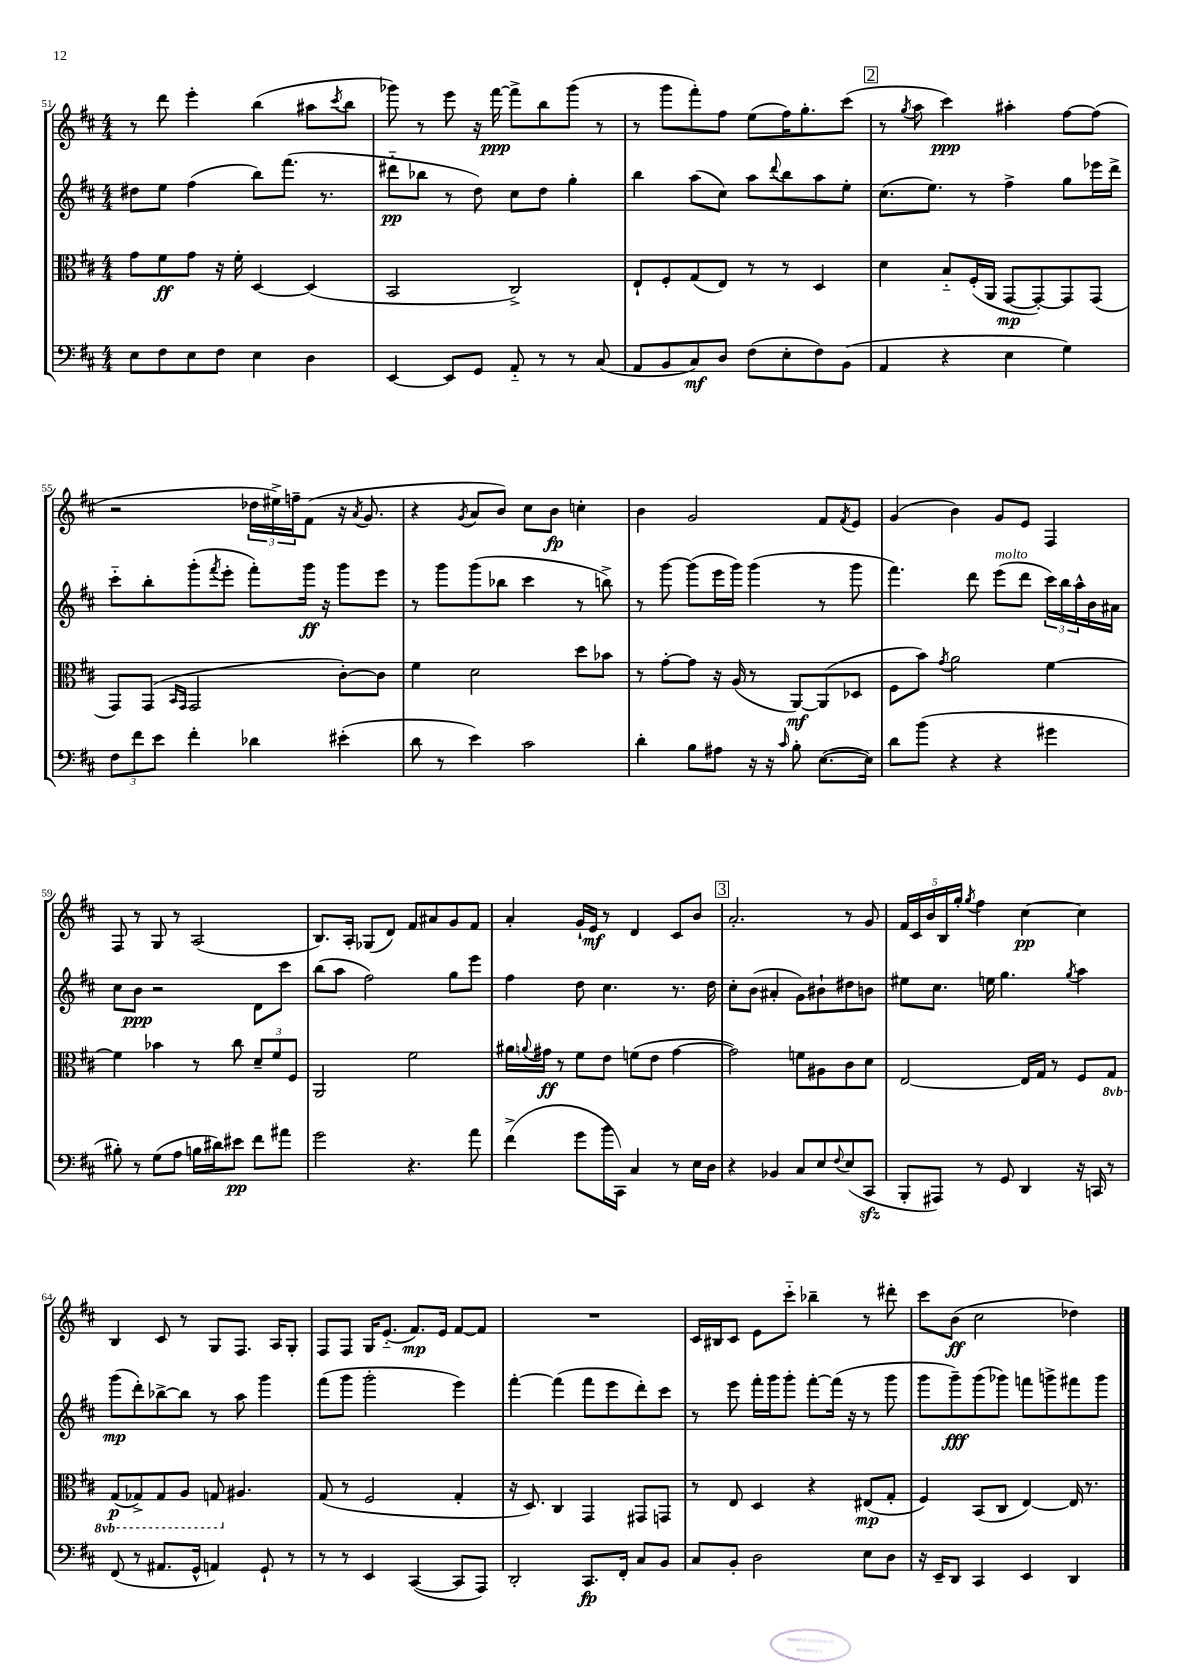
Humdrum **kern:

**kern	**kern	**kern	**kern
*staff4	*staff3	*staff2	*staff1
*clefF4	*clefC3	*clefG2	*clefG2
*k[f#c#]	*k[f#c#]	*k[f#c#]	*k[f#c#]
*M4/4	*M4/4	*M4/4	*M4/4
8E	8g	8dd#	8r
8F#	8f#	8ee	8ddd
8E	8g	(4ff#	4eee'
8F#	16r	.	.
.	16f#'	.	.
4E	[4D	8bb)	(4bb
.	.	(8.fff#	.
4D	(4D]	.	8aa#
.	.	8.r	.
.	.	.	8qccc#
.	.	.	8bb
=	=	=	=
[4EE	2BB	8ddd#'~	8ggg-)
.	.	8bb-	8r
8EE]	.	8r	8eee
8GG	.	8dd)	16r
.	.	.	[16fff#
8AA'~	2C#^)	8cc#	8fff#^]
8r	.	8dd	8bb
8r	.	4gg'	(8ggg-
(8C#	.	.	8r
=	=	=	=
8AA	8E`	4bb	8r
8BB	8F#'	.	8ggg
8C#)	(8G	(8aa	8fff#')
8D	8E)	8cc#)	8ff#
(8F#	8r	8aa	(8ee
.	.	8qqddd	.
8E'	8r	8bb	16ff#)
.	.	.	8.gg'
8F#)	4D	8aa	.
(8BB	.	8ee'	(8ccc#
=	=	=	=
4AA	4d	(8.cc#	8r
.	.	.	8qgg
.	.	.	8aa
.	.	8.ee)	.
4r	8B'~	.	4ccc#)
.	(16F#'	8r	.
.	16AA	.	.
4E	[8GG	4ff#^	4aa#'
.	8GG'_)	.	.
4G)	8GG]	8gg	[8ff#
.	(8GG	16eee-	(8ff#]
.	.	16ddd^	.
=	=	=	=
12F#	8GG)	8ccc#'~	2r
12f#	.	.	.
.	(8GG	8bb'	.
12e	.	.	.
.	16qqBB	.	.
.	16qqGG	.	.
4f#'	2GG	(8ggg'	.
.	.	8qfff#	.
.	.	8eee'	.
4d-	.	8fff#')	24dd-
.	.	.	24ee#^)
.	.	.	24ff~
.	.	16ggg	(8f#
.	.	16r	.
(4e#'	[8c#')	8ggg	16r
.	.	.	8qa
.	.	.	8.g
.	8c#]	8eee	.
=	=	=	=
8d	4f#	8r	4r
8r	.	8ggg	.
.	.	.	8qg
4e)	2d	(8ggg	8a
.	.	8bb-	8b)
2c#	.	4ccc#	8cc#
.	.	.	8b
.	8dd	8r	4cc'
.	8b-	8bb^)	.
=	=	=	=
4d'	8r	8r	4b
.	[8g'	[8ggg	.
8B	8g]	(8ggg]	2g
8A#	16r	16eee	.
.	(16A	16ggg)	.
16r	8r	(4ggg	.
16r	.	.	.
16qqc#	.	.	.
8B'	[8AA)	.	.
([8.E	(8AA]	8r	8f#
.	.	.	8qf#
.	8D-	8ggg	8e
16E])	.	.	.
=	=	=	=
8d	8F#	4.fff#)	(4g
(8b	8b)	.	.
.	8qg	.	.
4r	2a	.	4b)
.	.	8ddd	.
4r	.	(8eee	8g
.	.	8ddd	8e
4g#	[4f#	24ccc#)	4F#
.	.	24bb	.
.	.	24aa^^	.
.	.	16b	.
.	.	16a#	.
=	=	=	=
8B#')	4f#]	8cc#	8F#
8r	.	8b	8r
(8G	4b-	2r	8G
8A	.	.	8r
16B	8r	.	(2A
16d#)	.	.	.
8e#	8cc#	.	.
8f#	12d~	8d	.
.	12f#	.	.
8a#	.	8ccc#	.
.	12F#	.	.
=	=	=	=
2g	2AA	(8bb	8.B)
.	.	8aa	.
.	.	.	16A'
.	.	2ff#)	(8G-
.	.	.	8d)
4.r	2f#	.	8f#
.	.	.	8a#
.	.	8gg	8g
8a	.	8eee	8f#
=	=	=	=
(4f#^	16a#	4ff#	4a'
.	8qqa	.	.
.	16g#	.	.
.	8r	.	.
8g	8f#	8dd	16g`
.	.	.	16e
16b	8e	4.cc#	8r
16CC#)	.	.	.
4C#	(8f	.	4d
.	8e	.	.
8r	[4g#	8.r	8c#
16E	.	.	8b
16D	.	16dd	.
=	=	=	=
4r	2g#])	8cc#'	2.a'
.	.	(8b	.
4BB-	.	4a#'	.
8C#	8f	8g)	.
8E	8A#	8b#`	.
8qqF#	.	.	.
(8E	8c#	8dd#	8r
8CC#	8d	8b	8g
=	=	=	=
8BBB'	[2E	8ee#	20f#
.	.	.	20c#
.	.	.	20b
8AAA#)	.	8.cc#	.
.	.	.	20B
.	.	.	20gg'
.	.	.	8qgg
8r	.	.	4ff#
.	.	16ee	.
8GG	.	4.gg	.
4DD	16E]	.	[4cc#
.	16G	.	.
.	8r	.	.
.	.	8qgg	.
16r	8F#	4aa	4cc#]
16CC	.	.	.
8r	8GG	.	.
=	=	=	=
(8FF#	(8GG	(8ggg	4B
8r	8GG-^)	8ddd')	.
8.AA#	8GG-	[8bb-^	8c#
.	8AA	8bb-]	8r
16GG^^	.	.	.
4AA)	8GG	8r	8G
.	4.A#	8aa	8.F#
8GG`	.	4ggg	.
.	.	.	16A
8r	.	.	8G'
=	=	=	=
8r	(8G	(8fff#	8F#
8r	8r	8ggg	8F#
4EE	2F#	2ggg'	16G
.	.	.	(8.e'~
([4CC#	.	.	8.f#)
.	.	.	16e
8CC#]	4G'	4eee)	[8f#
8AAA)	.	.	8f#]
=	=	=	=
2DD'	16r	[4fff#'	1r
.	8.D)	.	.
.	4C#	(4fff#]	.
8.CC#	4GG	8fff#	.
.	.	8eee	.
16FF#'	.	.	.
8C#	8GG#	8ddd')	.
8BB	8GG	8ccc#	.
=	=	=	=
8C#	8r	8r	16c#
.	.	.	16B#
8BB'	8E	8eee	8c#
2D	4D	16fff#'	8e
.	.	16ggg	.
.	.	8ggg'	8ccc#'~
.	4r	[8fff#'	4bb-~
.	.	(16fff#]	.
.	.	16r	.
8E	(8E#	8r	8r
8D	8G'	8ggg	8ddd#'
=	=	=	=
16r	4F#)	8ggg	8ccc#
16EE~	.	.	.
8DD	.	8ggg~)	(8b
4CC#	(8BB	(8ggg	2cc#
.	8C#	8ggg-)	.
4EE	[4E)	8fff	.
.	.	8ggg^	.
4DD	16E]	8fff#	4dd-)
.	8.r	.	.
.	.	8ggg	.
==	==	==	==
*-	*-	*-	*-
